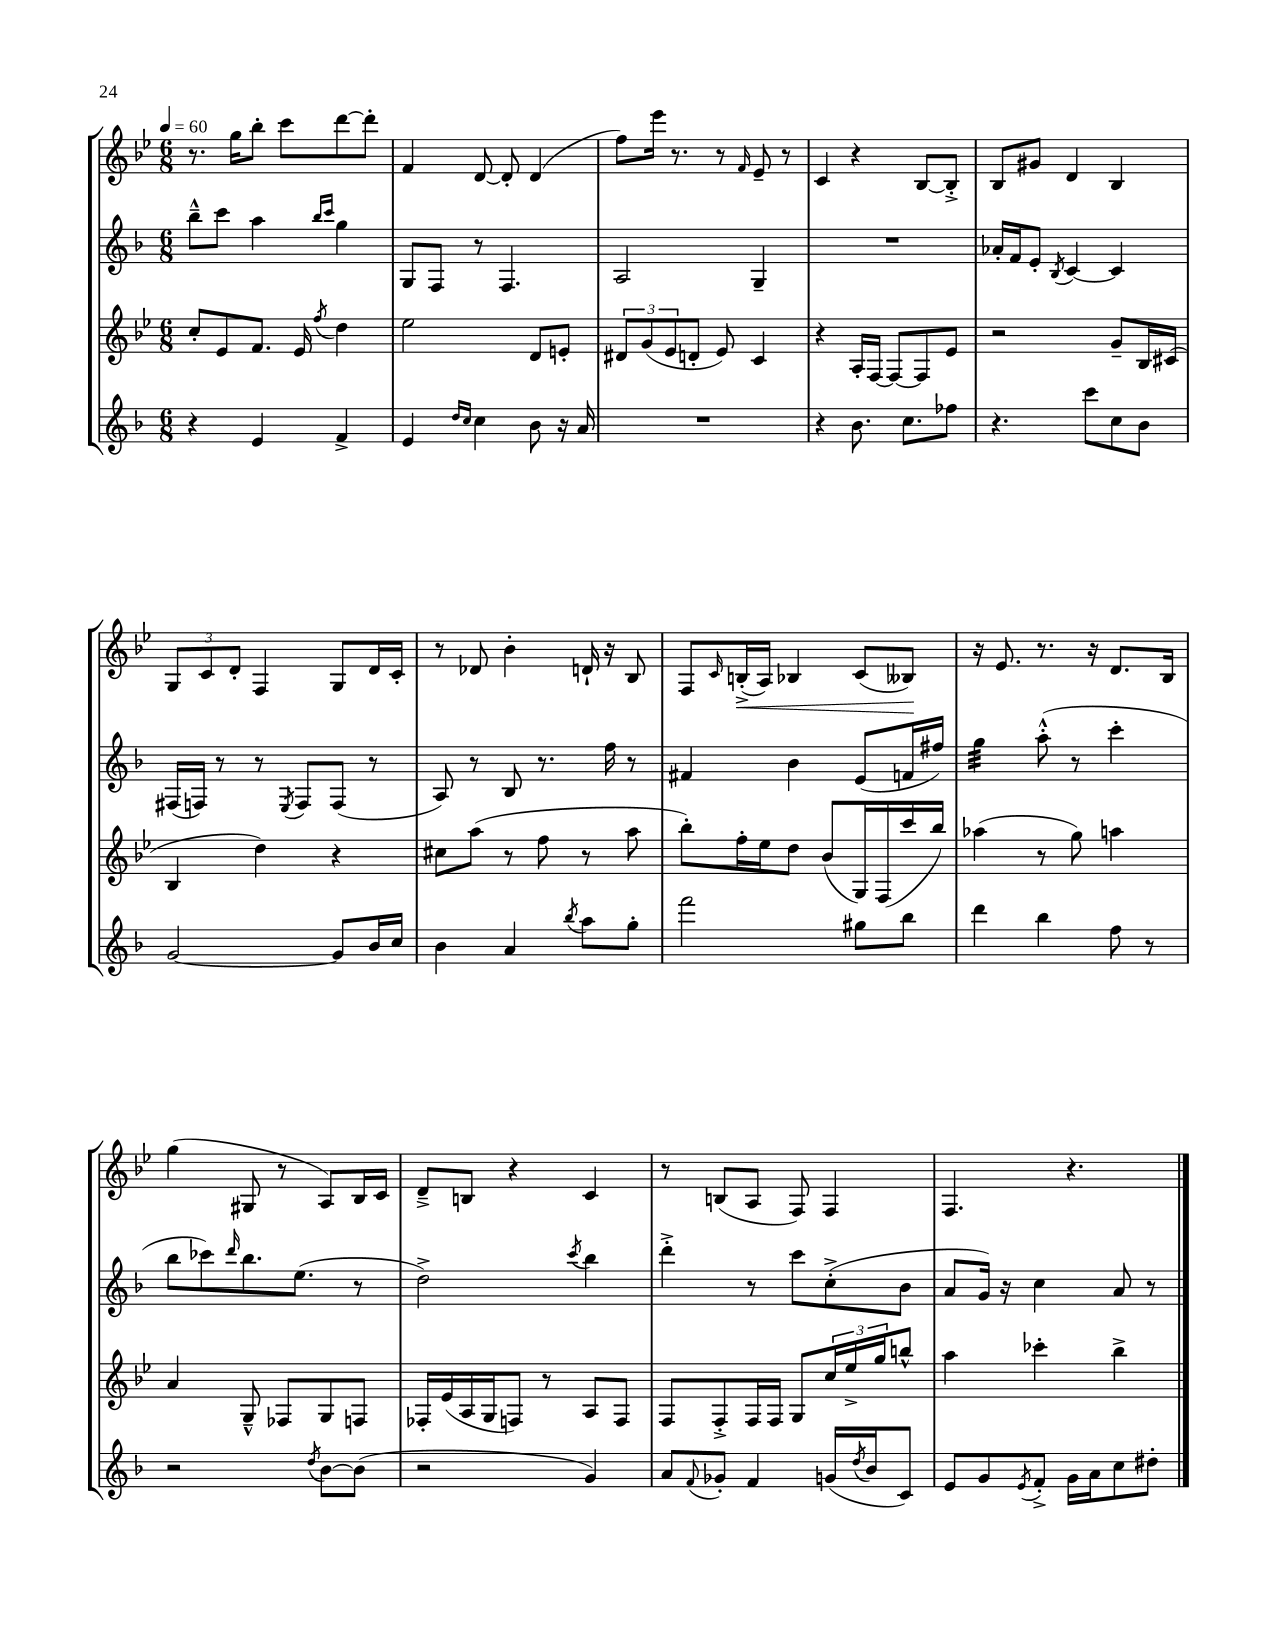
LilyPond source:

<<
\new StaffGroup <<
\new Staff = "s0" {
    \clef treble \key bes \major \numericTimeSignature \time 6/8 \tempo 4 = 60
    r8. g''16 bes''8-. c'''8 d'''8~ d'''8-. |
    f'4 d'8~ d'8-. d'4( |
    f''8) ees'''16 r8. r8 \grace { f'16 } ees'8-- r8 |
    c'4 r4 bes8~ bes8-.-> |
    bes8 gis'8 d'4 bes4 |
    \tuplet 3/2 { g8 c'8 d'8-. } f4 g8 d'16 c'16-. |
    r8 des'8 bes'4-. d'16-! r16 bes8 |
    f8 \grace { c'16 } b16-.->\<( a16) bes4 c'8( beses8\!) |
    r16 ees'8. r8. r16 d'8. bes16 |
    g''4( gis8 r8 a8) bes16 c'16 |
    d'8---> b8 r4 c'4 |
    r8 b8( a8 f8) f4 |
    f4. r4. \bar "|." |
}
\new Staff = "s1" {
    \clef treble \key f \major \numericTimeSignature \time 6/8
    bes''8---^ c'''8 a''4 \grace { bes''16 c'''16 } g''4 |
    g8 f8 r8 f4. |
    a2 g4-- |
    R2. |
    aes'16-. f'16 e'8-. \acciaccatura { bes8 } c'4~ c'4 |
    fis16( f16) r8 r8 \acciaccatura { e8 } f8 f8( r8 |
    a8) r8 bes8 r8. f''16 r8 |
    fis'4 bes'4 e'8( f'16 fis''16) |
    g''4:32 a''8-.-^( r8 c'''4-. |
    bes''8 ces'''8) \grace { d'''16 } bes''8. e''8.( r8 |
    d''2->) \acciaccatura { c'''8 } bes''4 |
    d'''4-.-> r8 c'''8 c''8-.->( bes'8 |
    a'8 g'16) r16 c''4 a'8 r8 \bar "|." |
}
\new Staff = "s2" {
    \clef treble \key bes \major \numericTimeSignature \time 6/8
    c''8-. ees'8 f'8. ees'16 \acciaccatura { f''8 } d''4 |
    ees''2 d'8 e'8-. |
    \tuplet 3/2 { dis'8 g'8( ees'8 } d'8-. ees'8) c'4 |
    r4 a16-. f16~ f8~ f8 ees'8 |
    r2 g'8-- bes16 cis'16( |
    bes4 d''4) r4 |
    cis''8 a''8( r8 f''8 r8 a''8 |
    bes''8-.) f''16-. ees''16 d''8 bes'8( g16) f16( c'''16 bes''16) |
    aes''4( r8 g''8) a''4 |
    a'4 g8---^ fes8 g8 f8 |
    fes16-. ees'16( a16 g16 f8) r8 a8 f8 |
    f8 f8-.-> f16 f16 g8 \tuplet 3/2 { c''16 ees''16-> g''16 } b''8-^ |
    a''4 ces'''4-. bes''4-> \bar "|." |
}
\new Staff = "s3" {
    \clef treble \key f \major \numericTimeSignature \time 6/8
    r4 e'4 f'4-> |
    e'4 \grace { d''16 c''16 } c''4 bes'8 r16 a'16 |
    R2. |
    r4 bes'8. c''8. fes''8 |
    r4. c'''8 c''8 bes'8 |
    g'2~ g'8 bes'16 c''16 |
    bes'4 a'4 \acciaccatura { bes''8 } a''8 g''8-. |
    f'''2 gis''8 bes''8 |
    d'''4 bes''4 f''8 r8 |
    r2 \acciaccatura { d''8 } bes'8~ bes'8( |
    r2 g'4) |
    a'8 \appoggiatura { f'8 } ges'8-. f'4 g'16( \acciaccatura { d''8 } bes'16 c'8) |
    e'8 g'8 \acciaccatura { e'8 } f'8-.-> g'16 a'16 c''8 dis''8-. \bar "|." |
}
>>
>>
\layout { \context { \Score \remove "Bar_number_engraver" } }
